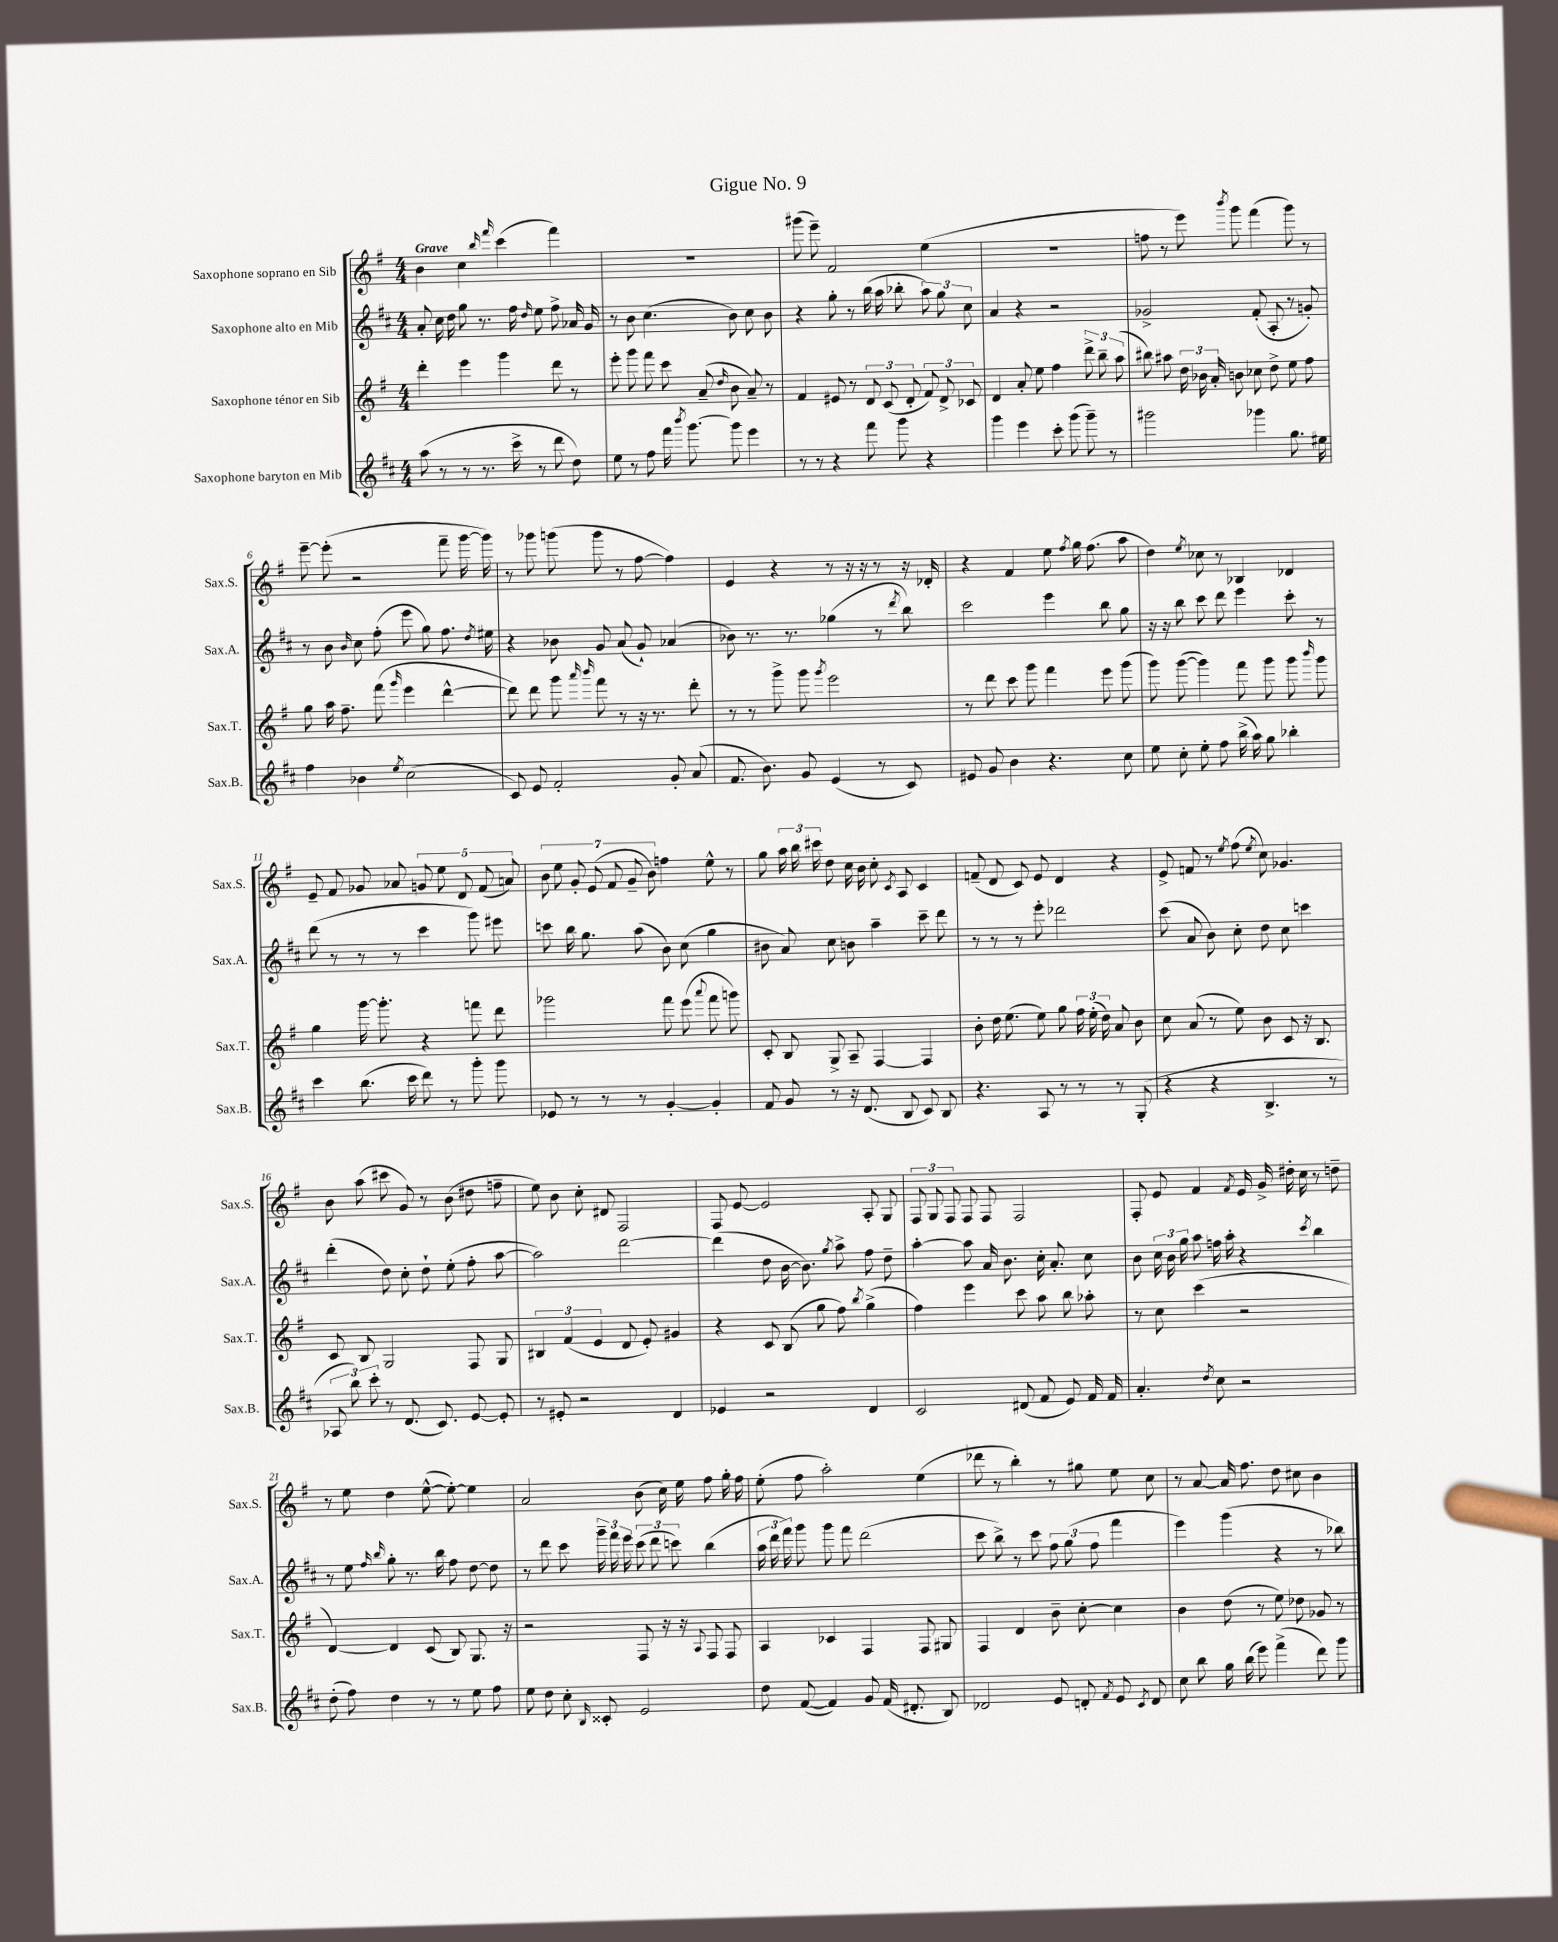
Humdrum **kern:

**kern	**kern	**kern	**kern
*staff4	*staff3	*staff2	*staff1
*clefG2	*clefG2	*clefG2	*clefG2
*k[f#c#]	*k[f#]	*k[f#c#]	*k[f#]
*M4/4	*M4/4	*M4/4	*M4/4
(8aa	4ddd'	8a'	4b
8r	.	16cc#	.
.	.	16dd	.
8r	4eee	8gg	4cc
8.r	.	8.r	.
.	.	.	16qqbb
.	.	.	16qqfff#
.	4ggg	.	(4ccc
16ccc#^	.	16ff#	.
.	.	16qqdd	.
8r	.	8ee	.
8ddd	8ddd	8ff#^	4fff#)
8dd)	8r	16a-	.
.	.	16g	.
=	=	=	=
8ee	8eee'	8r	1r
8r	8ggg	8b	.
8ff#	8fff#	(4.cc#	.
16fff#	8ccc	.	.
8qbbb	.	.	.
[8.ggg	.	.	.
.	(8a~	.	.
.	16qqdd	.	.
8ggg]	8b	8b)	.
4eee	8a~)	8cc#	.
.	8r	8b	.
=	=	=	=
8r	4f#	4r	(8ggg#
8r	.	.	8eee~)
4r	8e#	8gg'	2f#
.	8r	8r	.
8fff#	12d	(16bb	.
.	.	16aa	.
.	(12c	.	.
8ggg	.	8bb-'	.
.	12d'	.	.
4r	12f#)	12aa)	(4ee
.	12d^	12gg	.
.	12c-	12cc#	.
=	=	=	=
4ggg	4d	4a	1r
4eee	8a'	4r	.
.	8ee	.	.
8ccc#'	4ff#	2r	.
(8ggg	.	.	.
8ggg~)	12ddd^	.	.
.	12bb~	.	.
8r	.	.	.
.	(12aa	.	.
=	=	=	=
2ggg#	8bb#)	2g-^	8ff
.	8aa#	.	8r
.	24dd	.	8eee)
.	24b-	.	.
.	24a'	.	.
.	.	.	8qbbb
.	8b	.	8ggg
4ggg-	8cc-	(8f#'	(4fff#
.	8dd^	8A'	.
8.gg	8ee	8r	8ggg)
.	8ff#	8g')	8r
16ee#	.	.	.
=	=	=	=
4ff#	8gg	8r	[8eee~
.	16aa	8b	(8eee']
.	8.ff#~	.	.
.	.	16qqb	.
4b-	.	8cc#	2r
.	(8fff#	(8ff#'	.
8qee	16qqggg	.	.
(2cc#	4eee	8eee	.
.	.	8gg)	.
.	[4ddd^^	8.ff#	8fff#~
.	.	.	[16ggg
.	.	8qdd	.
.	.	16ee#	16ggg])
=	=	=	=
8c#)	8ddd])	4r	8r
8e	8ddd	.	8ggg-
2f#'	8ggg	8b-	(8ggg
.	16qqaaa	.	.
.	16qqbbb	.	.
.	8fff#	8g	8ggg
.	8r	(8a	8r
.	16r	8g`)	[8ff#
.	8.r	.	.
8g'	.	(4a-	4ff#])
(8a	8ddd'	.	.
=	=	=	=
8.f#	8r	8b-)	4e
.	8r	8.r	.
8.b)	.	.	.
.	8ggg^	.	4r
.	.	8.r	.
8g	8ggg	.	.
.	8qggg	.	.
(4e	2eee	(4gg-	8r
.	.	.	16r
.	.	.	16r
8r	.	8r	8r
.	.	8qddd	.
8c#)	.	8bb)	16r
.	.	.	16d-'
=	=	=	=
8e#	8r	2ccc#	4r
8g	8ddd	.	.
4b	8ccc	.	4f#
.	8ggg	.	.
4.r	4fff#	4eee	8ee
.	.	.	8qff#
.	.	.	16gg
.	.	.	(8.ff#
.	8eee	8bb	.
8cc#	(8ggg	8gg	8aa
=	=	=	=
8ee	8ggg)	16r	4dd)
.	.	16r	.
8cc#'	([8ggg	8bb	.
.	.	.	8qee
8ee'	4ggg])	8ccc#	8cc-
8ff#	.	8ddd	8r
(16bb^	8fff#	4eee	4B-
16aa)	.	.	.
8gg	8ggg	.	.
4bb-'	8ggg	8ccc#'	4d-
.	16qqbbb	.	.
.	8ggg	8r	.
=	=	=	=
4ccc#	4gg	(8ddd	8e~
.	.	8r	8f#
(8.bb	[16ggg	8r	8g-
.	8.ggg']	.	.
.	.	8r	8a-
16ccc#	.	.	.
8ddd)	4r	4ccc#	10g
.	.	.	10ee
8r	.	.	.
.	.	.	10d
8ggg'	8fff	8ggg)	.
.	.	.	(10f#
8ggg	8ddd	8eee#	.
.	.	.	10a)
=	=	=	=
8e-	2ggg-	8ccc	14b
.	.	.	14ee
8r	.	16bb	.
.	.	.	14g'
.	.	8.gg	.
.	.	.	(14e
8r	.	.	.
.	.	.	14f#
.	.	.	14g~
8r	.	(8aa	.
.	.	.	14b)
[4g'	8fff#	8b)	4ff
.	(8eee	(8cc#	.
.	8qqaaa	.	.
4g']	8fff#	4gg	8ee^^
.	8ggg)	.	8r
=	=	=	=
8f#	8c'	8b#	8gg
8g	8B	8a)	24aa
.	.	.	24bb
.	.	.	24ccc#
8r	8G^	8cc#	8dd
16r	8A~	8b	16cc
(8.d	.	.	16b
.	[4F#	4aa~	8cc'
.	.	.	8qc
8B	.	.	8A
8c#)	4F#]	8ccc#~	4c
8B	.	8ddd	.
=	=	=	=
4.r	8b'	8r	(8f~
.	16dd	8r	8d
.	(8.ee	.	.
.	.	8r	8c)
8A	8ee)	8eee'	8e
8r	8gg	2ddd-	4d
8r	24ff#	.	.
.	(24ee'	.	.
.	24dd)	.	.
8r	8a	.	4r
(8G'	8b	.	.
=	=	=	=
4r	8cc	(8ccc#	8e^
.	(8a	8a	8f
4r	8r	8b)	8r
.	.	.	8qee
.	8ee)	8cc#'	(8ff#
.	.	.	8qee
4.B^	8b	8dd	8cc)
.	8c	8cc#	4.g-
.	16r	4ccc	.
.	8.B	.	.
8r	.	.	.
=	=	=	=
12A-	8c	(4ddd'	8b
12bb)	.	.	.
.	8B	.	(8aa
12ccc#'	.	.	.
8r	2G	8dd)	8ccc#
(8.d	.	8cc#'	8g)
.	.	8dd`	8r
8.c#)	.	.	.
.	.	(8ee'	(8b
[8e	8F#	8ff#'	8dd#
8e']	8G	[8aa	8ff~
=	=	=	=
8r	6B#	2aa])	8ee)
8e#'	.	.	8b
.	(6f#	.	.
2r	.	.	8cc'
.	6e	.	.
.	.	.	8d#
.	8d	[2ddd	2F#
.	8e')	.	.
4d	4g#	.	.
=	=	=	=
4e-	4r	(4ddd]	8F#
.	.	.	[8e
2r	8c	8dd	2e]
.	(8B	[16b	.
.	.	8.b])	.
.	8gg	.	.
.	.	8qgg	.
.	8ff#)	8aa^	.
.	8qbb	.	.
4d	(4gg^	8ff#	8A'
.	.	8dd~	8G
=	=	=	=
2c#	4ff#)	[4aa'	12F#
.	.	.	12G
.	.	.	12F#
.	4eee	8aa]	8F#
.	.	16a	8F#
.	.	8.b	.
(8d#	8ccc	.	2F#
8f#	8aa	16cc#'	.
.	.	8.a'	.
8e)	8bb	.	.
16f#	8aa-'	8cc#	.
16f#	.	.	.
=	=	=	=
4.a'	8r	8b	8F#'
.	8cc	24cc#	8e
.	.	24b	.
.	.	24gg	.
.	(4ccc	8aa	4f#
8qdd	.	.	.
8cc#	.	16ff	.
.	.	16aa'	.
.	.	.	8qf#
2r	2r	4r	16e
.	.	.	16g^
.	.	.	16dd#'
.	.	.	16cc
.	.	8qccc#	.
.	.	4bb	8r
.	.	.	8dd~
=	=	=	=
(8dd'	[4d)	8r	8r
8ff#)	.	8ee	8ee
.	.	16qqff#	.
.	.	16qqbb	.
4dd	4d]	8gg'	4dd
.	.	8.r	.
8r	(8c	.	([8ee^^
.	.	16bb	.
8r	8B)	8ff#	8ee'_)
8ee	8.G	[8dd	4ee]
8ff#	.	8dd]	.
.	16r	.	.
=	=	=	=
8ee	2r	8r	2a
8dd	.	8ddd	.
8cc#'	.	8ccc#	.
16qqB	.	.	.
8c##'	.	24ggg~	.
.	.	24fff#	.
.	.	24eee	.
2e	8F#	(12ccc#	(8b
.	.	12ddd	.
.	16r	.	16cc)
.	.	12ccc)	.
.	16r	.	16ee
.	8qqA	.	.
.	8F#	(4bb	8ff#
.	8F#	.	16gg'
.	.	.	16ff#
=	=	=	=
8dd	4A	24aa	(8ee'
.	.	24ddd	.
.	.	24fff#)	.
([8f#	.	8ggg	8ff#
4f#])	4c-	8ggg	2aa')
.	.	8fff#	.
8g	4F#	(2ddd	.
(16f#	.	.	.
8.d#'	.	.	.
.	8F#	.	(4ee
8B)	8G#	.	.
=	=	=	=
2d-	4F#	8ccc#	8ddd-
.	.	8bb^)	8r
.	4d	8r	4bb')
.	.	8ccc#	.
8e	8b~	12ff#	8r
.	.	(12gg	.
8d'	[8cc'	.	8gg#
.	.	12ff#	.
8qf#	.	.	.
8e	4cc]	4fff#	8ee
8qc#	.	.	.
8d	.	.	8cc
=	=	=	=
8cc#	4b	4eee)	8r
8bb	.	.	[8a
16gg	(8dd	(4ggg	16a]
(16bb	.	.	8.ff#
8eee)	8r	.	.
(4fff#^	8ee)	4r	8dd
.	8dd-	.	8cc#
8ddd)	8g-	8r	4b
8ggg	8r	8bb-)	.
==	==	==	==
*-	*-	*-	*-
